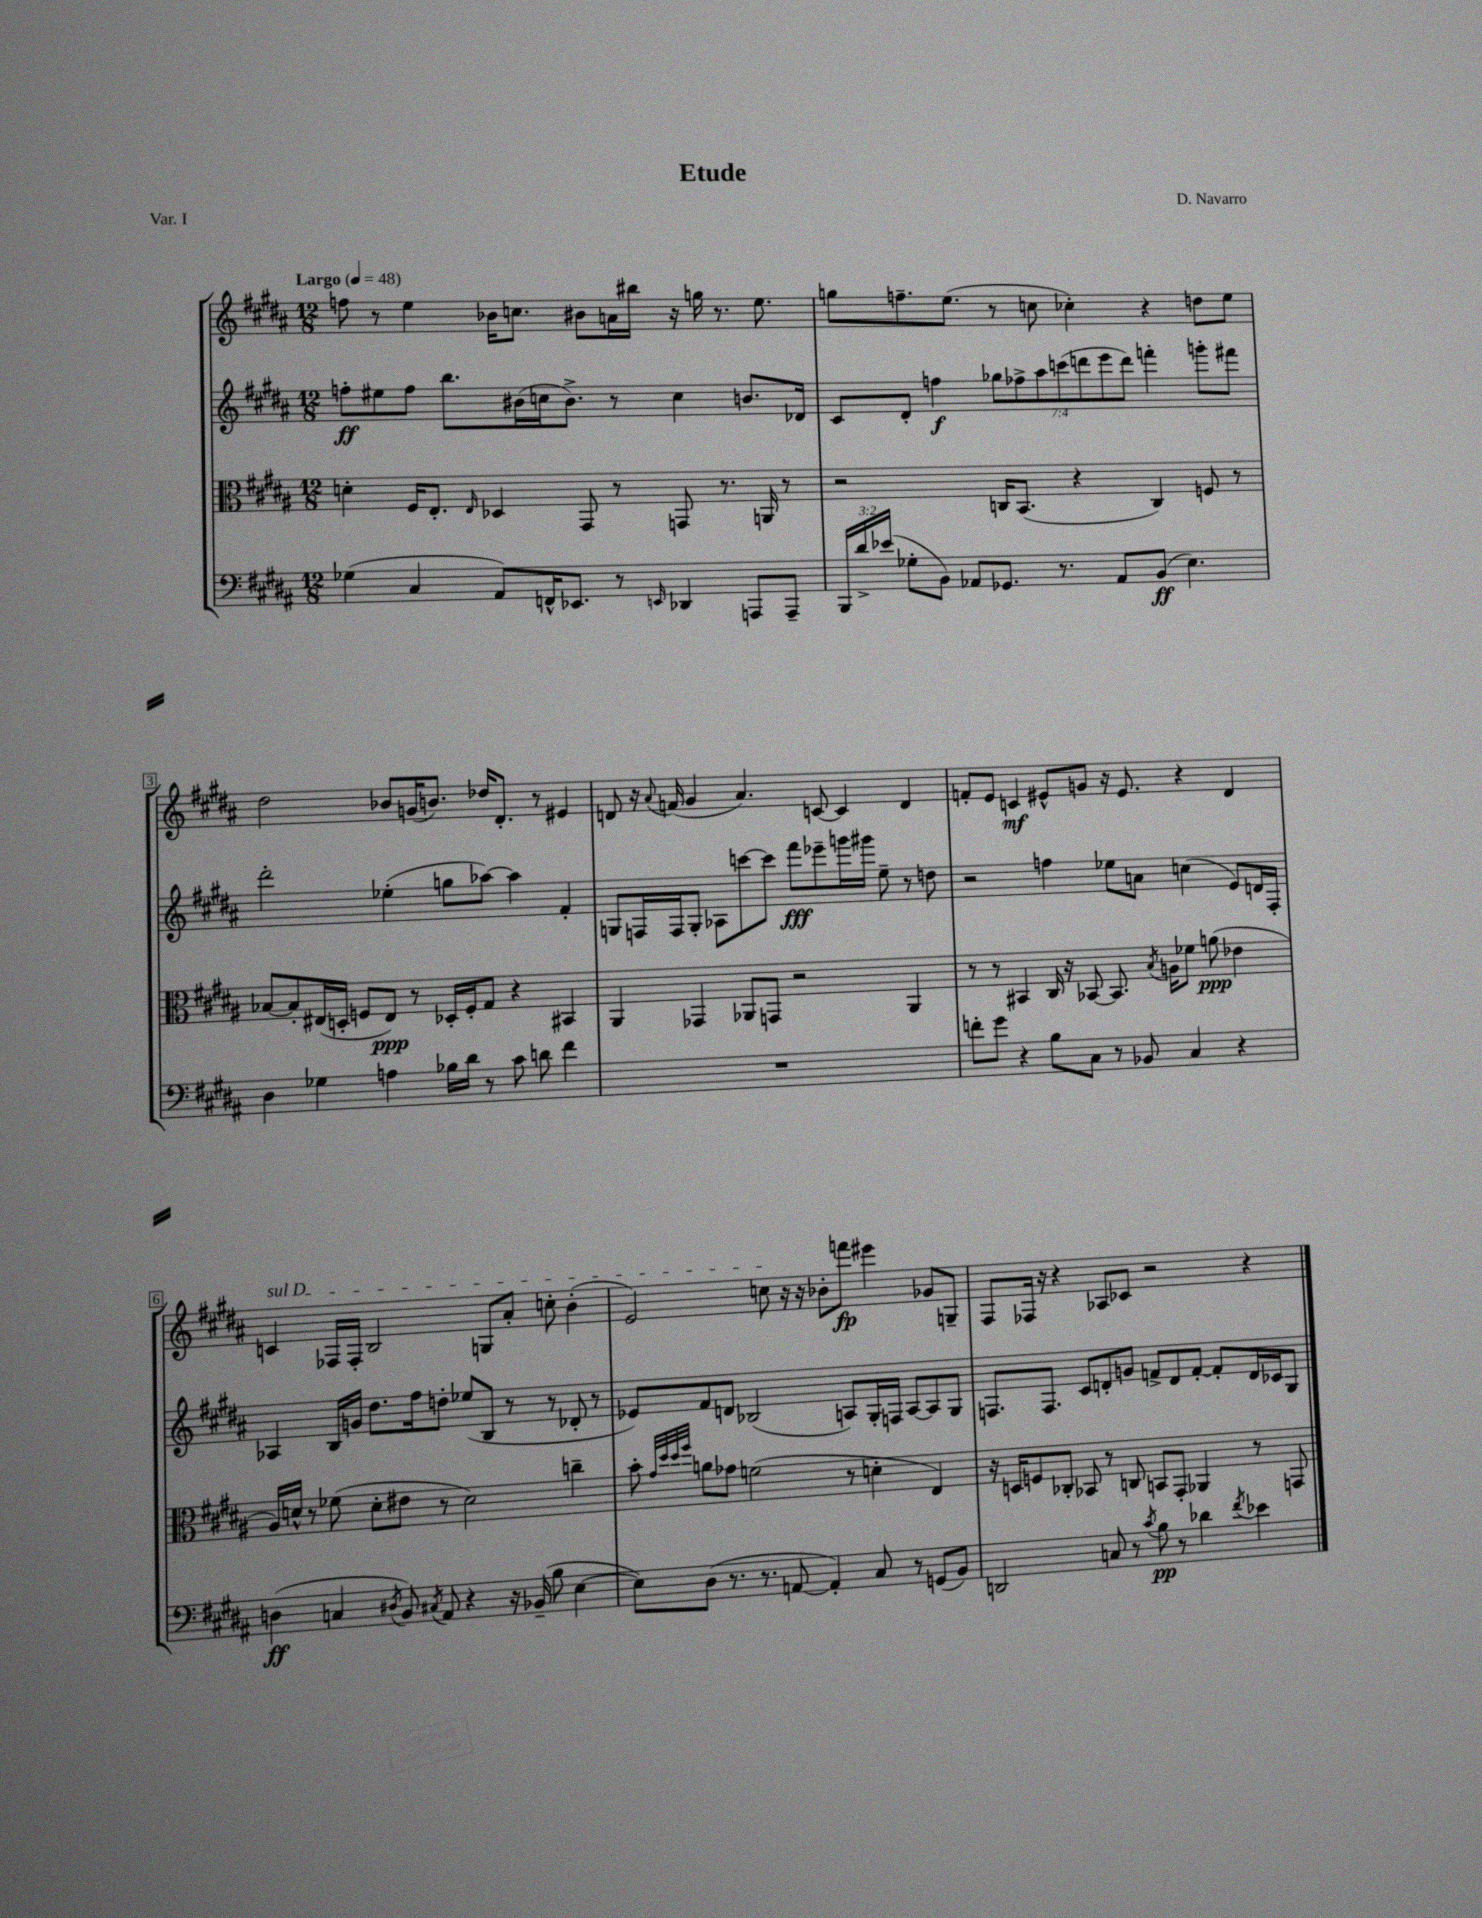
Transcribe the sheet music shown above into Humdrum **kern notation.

**kern	**dynam	**kern	**dynam	**kern	**dynam	**kern	**dynam
*part4	*part4	*part3	*part3	*part2	*part2	*part1	*part1
*staff4	*staff4	*staff3	*staff3	*staff2	*staff2	*staff1	*staff1
*clefF4	*	*clefC3	*	*clefG2	*	*clefG2	*
*k[f#c#g#d#a#]	*	*k[f#c#g#d#a#]	*	*k[f#c#g#d#a#]	*	*k[f#c#g#d#a#]	*
*M12/8	*	*M12/8	*	*M12/8	*	*M12/8	*
*MM48	*	*MM48	*	*MM48	*	*MM48	*
=1	=1	=1	=1	=1	=1	=1	=1
!	!	!	!	!	!	!LO:TX:a:B:t=Largo	!
(4G-X\	.	4dn'\	.	8ffn'\L	ff	8ffn\	.
.	.	.	.	8ee#X\	.	8r	.
4C#/	.	16F#/KL	.	8ff\J	.	4ee\	.
.	.	8.E'/J	.	.	.	.	.
.	.	.	.	8.bb\L	.	.	.
.	.	16qqE/	.	.	.	.	.
8AA#/L)	.	4D-X/	.	.	.	16b-X\KL	.
.	.	.	.	(16b#X\L	.	8.ccn\J	.
16FFn^^/K	.	.	.	16ccn\J	.	.	.
8.EE-X/J	.	.	.	8.b#^\J)	.	.	.
.	.	8GG#/	.	.	.	8b#X\L	.
8r	.	8r	.	8r	.	16an\L	.
.	.	.	.	.	.	16bb#X\JJ	.
16qqEEn/	.	.	.	.	.	.	.
4DD-X/	.	8GGn/	.	4cc\	.	16r	.
.	.	.	.	.	.	16ggn\	.
.	.	8.r	.	.	.	8.r	.
8AAAn/L	.	.	.	8.bn/L	.	.	.
.	.	16AAn/	.	.	.	8.ee\	.
8AAA~/J	.	8r	.	.	.	.	.
.	.	.	.	16d-X/Jk	.	.	.
=2	=2	=2	=2	=2	=2	=2	=2
24BBB/LL	.	2r	.	8c#/L	.	8ggn\L	.
24d#^/	.	.	.	.	.	.	.
(24e-X/JJ	.	.	.	.	.	.	.
8G-X'\L	.	.	.	8d#'/J	.	8.ffn~\	.
8BB\J)	.	.	.	4ffn\	f	.	.
.	.	.	.	.	.	(8.ee\J	.
8AA-X/L	.	.	.	.	.	.	.
8.GG-X/J	.	16Cn/KL	.	14gg-X\L	.	8r	.
.	.	(8.BB/J	.	.	.	.	.
.	.	.	.	14ff-X^\	.	.	.
.	.	.	.	.	.	8ccn\	.
.	.	.	.	14aa#\	.	.	.
8.r	.	.	.	.	.	.	.
.	.	.	.	(14cccn\	.	.	.
.	.	4r	.	.	.	4cc-X'\)	.
.	.	.	.	14dddn\	.	.	.
.	.	.	.	14eee\	.	.	.
8AA-/L	.	.	.	.	.	.	.
.	.	.	.	14ddd\J)	.	.	.
(8BB/J	ff	4C/)	.	4fffn'\	.	4r	.
4.E\)	.	.	.	.	.	.	.
.	.	8Fn/	.	8gggn'\L	.	8ddn\L	.
.	.	8r	.	8fff#X\J	.	8ee\J	.
!!LO:LB:g=z
=3	=3	=3	=3	=3	=3	=3	=3
4D#\	.	[8B-X/L	.	2ddd#'\	.	2dd#\	.
.	.	8B-'/]	.	.	.	.	.
4G-X\	.	(16E#X/L	.	.	.	.	.
.	.	16Dn'/JJ	.	.	.	.	.
.	.	8Fn/L	.	.	.	.	.
4An\	.	8E#/J)	ppp	(4ee-X'\	.	8b-X/L	.
.	.	8r	.	.	.	(16gn/K	.
.	.	.	.	.	.	8.bn/J)	.
16B-X\LL	.	16D-X'/LL	.	8ggn\L	.	.	.
16d#\JJ	.	16F'/J	.	.	.	.	.
8r	.	8G#/J	.	[8aa-X\J)	.	16dd-X/KL	.
.	.	.	.	.	.	8.d#'/J	.
8c#\	.	4r	.	4aa-\]	.	.	.
8dn\	.	.	.	.	.	8r	.
4f#\	.	4BB#X/	.	4f#'/	.	4e#X/	.
=4	=4	=4	=4	=4	=4	=4	=4
1.r	.	4AA#/	.	8Gn/L	.	8dn/	.
.	.	.	.	16Fn/L	.	16r	.
.	.	.	.	.	.	8qqa#/	.
.	.	.	.	16F/J	.	(16fn/	.
.	.	4GG-X/	.	8G'/J	.	4g#/	.
.	.	.	.	8A-X\L	.	.	.
.	.	8AA-X/L	.	[8cccn\	.	4.a#/)	.
.	.	8GGn/J	.	8ccc\J]	.	.	.
.	.	2r	.	8fff#\L	fff	.	.
.	.	.	.	8eee-X~\	.	[8cn/	.
.	.	.	.	16gggn\L	.	4c/]	.
.	.	.	.	16ggg#X\JJ	.	.	.
.	.	.	.	8ee~\	.	.	.
.	.	4AA-/	.	8r	.	4d/	.
.	.	.	.	8ddn\	.	.	.
=5	=5	=5	=5	=5	=5	=5	=5
8fn'\L	.	8r	.	2r	.	8fn'/L	.
8g#\J	.	8r	.	.	.	8e/J	.
4r	.	4BB#X/	.	.	.	4cn/	mf
8B\L	.	16C#/	.	4ffn\	.	8e#X^^/L	.
.	.	16r	.	.	.	.	.
8C#\J	.	[8BB-X/	.	.	.	8gn/J	.
8r	.	8.BB-/]	.	8ee-X\L	.	16r	.
.	.	.	.	.	.	8.e#/	.
8BB-X/	.	.	.	8an\J	.	.	.
.	.	8qB/	.	.	.	.	.
.	.	16An\KL	.	.	.	.	.
4C#/	.	8f-X\J	.	(4ccn\	.	4r	.
.	.	(8an\	ppp	.	.	.	.
4r	.	4e-X\	.	8e/L)	.	4d#/	.
.	.	.	.	16dn/L	.	.	.
.	.	.	.	16F#'/JJ	.	.	.
!!LO:LB:g=z
=6	=6	=6	=6	=6	=6	=6	=6
!	!	!	!	!	!	!LO:TX:a:i:t=sul D	!
(4Dn\	ff	16A#/LL)	.	4A-X/	.	4cn/	.
.	.	16dn^^/JJ	.	.	.	.	.
.	.	8r	.	.	.	.	.
4Cn/	.	(8f-X\	.	16B/LL	.	16F-X/LL	.
.	.	.	.	16gn/JJ	.	16F-'/JJ	.
.	.	8d'\L	.	8.dd#\L	.	2B/	.
8qD#X/	.	.	.	.	.	.	.
8BB/)	.	8e#X\J	.	.	.	.	.
.	.	.	.	16ff#\k	.	.	.
8qC#X/	.	.	.	.	.	.	.
8AA#/	.	8r	.	8ddn'\J	.	.	.
4r	.	2d\)	.	(8ee-X/L	.	.	.
.	.	.	.	8B/J	.	8Gn/L	.
16r	.	.	.	8r	.	8a#'/J	.
(16BB-X~/	.	.	.	.	.	.	.
8B\	.	.	.	8r	.	8ccn'\	.
[4E\	.	4ccn~\	.	8d-X'/	.	(4b'\	.
.	.	.	.	8r	.	.	.
=7	=7	=7	=7	=7	=7	=7	=7
8E\L])	.	8b'\	.	8e-X/L)	.	2e/)	.
.	.	32qqg#/LLL	.	.	.	.	.
.	.	32qqdd#/	.	.	.	.	.
.	.	32qqdd#/	.	.	.	.	.
.	.	32qqff#/JJJ	.	.	.	.	.
(8D#\J	.	8an\L	.	8f#/	.	.	.
8.r	.	8g-X\J	.	8dn/J	.	.	.
.	.	(2fn\	.	(2B-X/	.	.	.
8.r	.	.	.	.	.	.	.
.	.	.	.	.	.	8ccn\	.
[8AAn/	.	.	.	.	.	16r	.
.	.	.	.	.	.	16r	.
4AA'/])	.	.	.	.	.	8b-X'\L	.
.	.	8r	.	8An/L)	.	8fffn\J	fp
8C#/	.	4dn'\	.	16G#'/L	.	4eee#X\	.
.	.	.	.	16Fn/JJ	.	.	.
8r	.	.	.	[8A/L	.	.	.
(8GGn/L	.	4E/)	.	8A/]	.	8g-X/L	.
8BB/J)	.	.	.	8G#/J	.	8Gn~/J	.
=8	=8	=8	=8	=8	=8	=8	=8
2DDn/	.	16r	.	8.Fn/L	.	8F#/L	.
.	.	16Dn/KL	.	.	.	.	.
.	.	8Fn/	.	.	.	16F-X/Jk	.
.	.	.	.	8.F/J	.	16r	.
.	.	8C-X'/J	.	.	.	4r	.
.	.	8BB-X/	.	8c#/L	.	.	.
8Cn/	.	8r	.	8dn'/	.	8A-X/L	.
8r	.	8Cn/	.	8gn/J	.	8c-X/J	.
8qc#/	.	.	.	.	.	.	.
8B\	pp	8BBn/L	.	8fn^/L	.	2r	.
8r	.	8GG#'/J	.	8d/	.	.	.
4d-X\	.	4AA-X/	.	[8f'/J	.	.	.
.	.	.	.	8f'/L]	.	.	.
8qf#/	.	.	.	.	.	.	.
4e-X\	.	8r	.	16d/L	.	4r	.
.	.	.	.	16c-X/J	.	.	.
.	.	8GGn/	.	8G#/J	.	.	.
==	==	==	==	==	==	==	==
*-	*-	*-	*-	*-	*-	*-	*-
